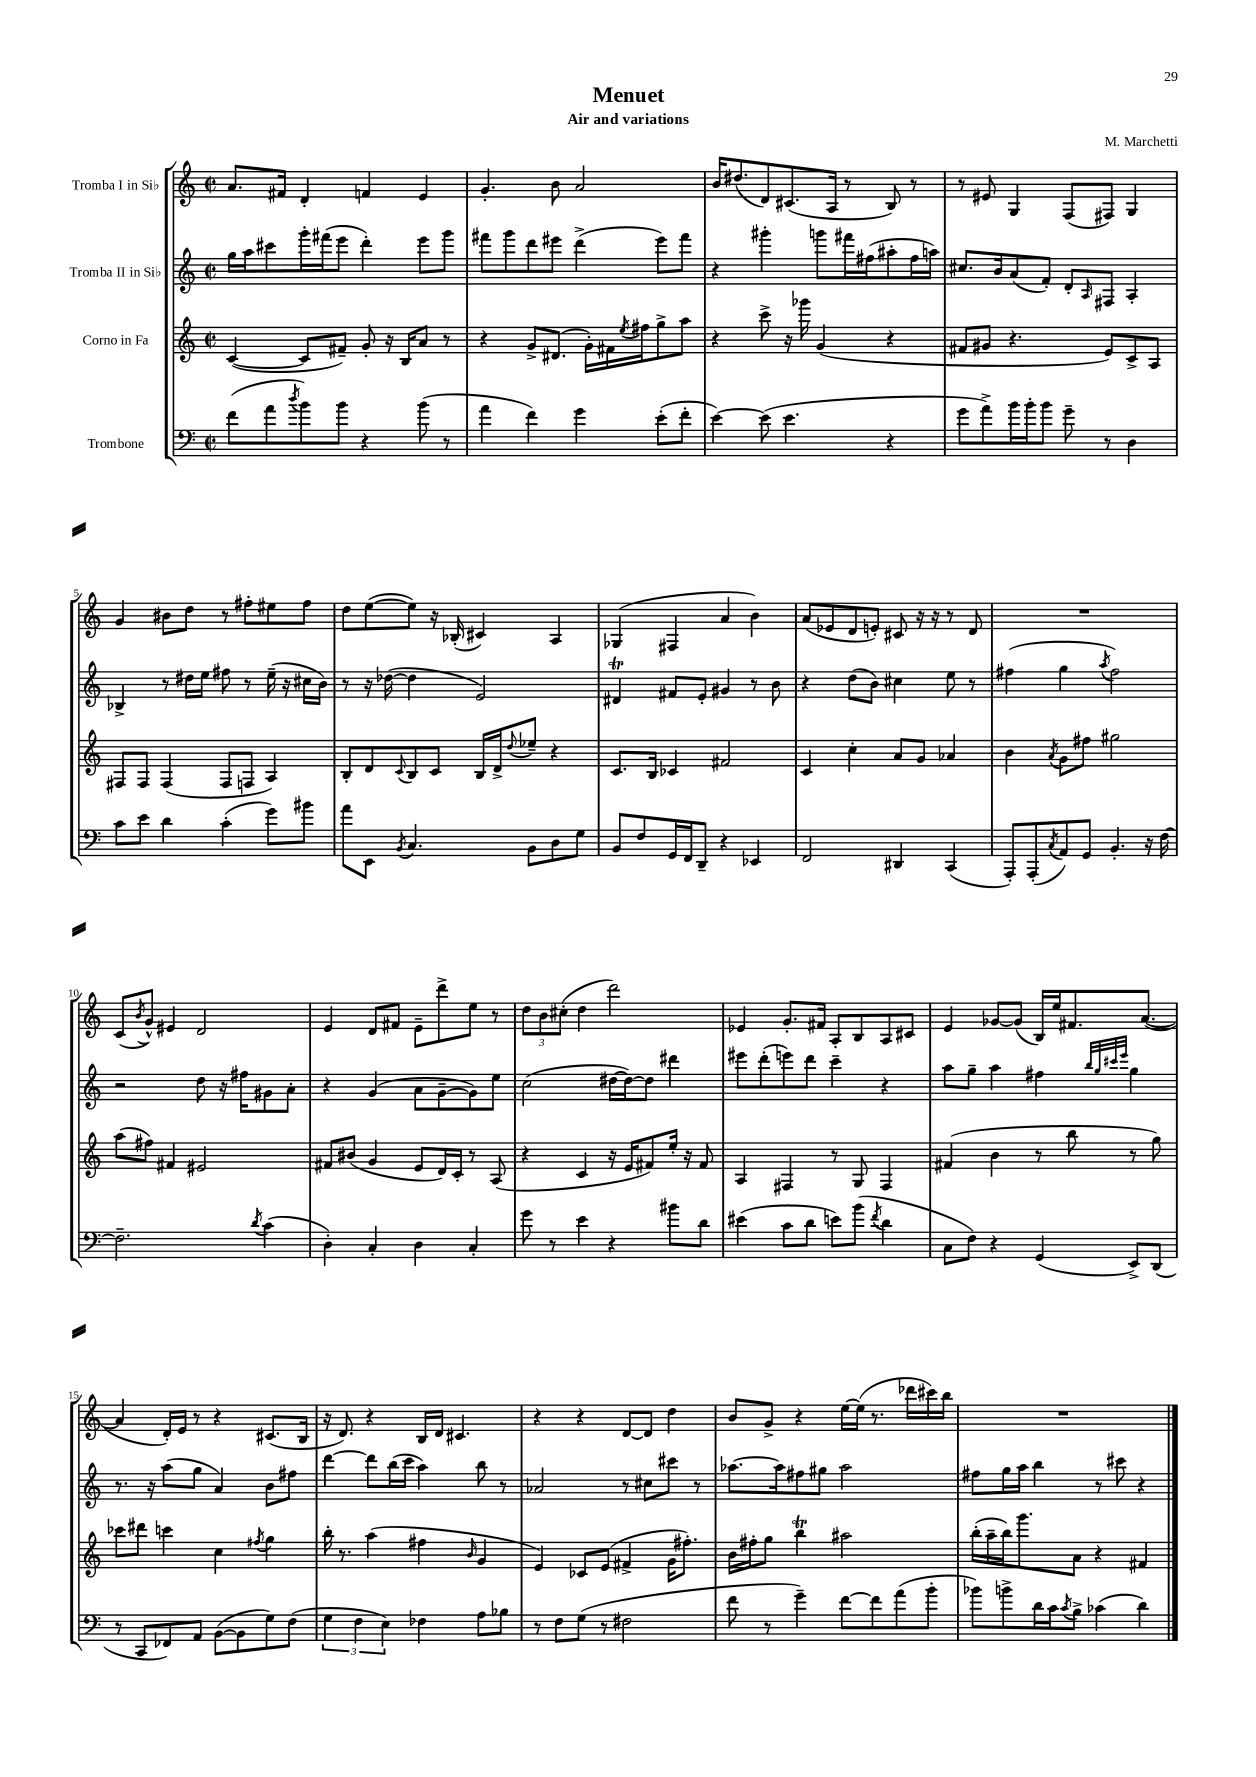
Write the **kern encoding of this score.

**kern	**kern	**kern	**kern
*part4	*part3	*part2	*part1
*staff4	*staff3	*staff2	*staff1
*I"Trombone	*I"Corno in Fa	*I"Tromba II in Si♭	*I"Tromba I in Si♭
*clefF4	*clefG2	*clefG2	*clefG2
*k[]	*k[]	*k[]	*k[]
*M2/2	*M2/2	*M2/2	*M2/2
*met(c|)	*met(c|)	*met(c|)	*met(c|)
=1	=1	=1	=1
(8f\L	([4c/	16gg\LL	8.a/L
.	.	16aa\J	.
8a\	.	8ccc#X\	.
.	.	.	16f#X/Jk
8qdd/	.	.	.
8b\)	8c/L]	16ggg'\L	4d'/
.	.	(16fff#X\J	.
8b\J	8f#X~/J)	8eee\J	.
4r	8g'/	4ddd'\)	4fn/
.	16r	.	.
.	16B/KL	.	.
(8b\	8a/J	8eee\L	4e/
8r	8r	8ggg\J	.
=2	=2	=2	=2
4a\	4r	8fff#X\L	4.g'/
.	.	8ggg\	.
4f\)	8g^/L	8ddd\	.
.	(8.d#X/J	8eee#X\J	8b\
4g\	.	(4ddd^\	2a/
.	16g'\LL)	.	.
.	16f#X\	.	.
.	8qee/	.	.
.	16ff#X\J	.	.
(8e'\L	8gg^\	8eee#\L)	.
8f'\J	8aa\J	8fff#\J	.
=3	=3	=3	=3
[4e\)	4r	4r	16b/KL
.	.	.	(8.dd#X/
(8e\]	8ccc^\	4ggg#X'\	8d/)
4.e\	16r	.	(8.c#X/
.	16ggg-X\	.	.
.	(4g/	8gggn\L	.
.	.	.	16A/Jk
.	.	16fff#X\L	8r
.	.	(16ff#X\J	.
4r	4r	8aa#X'\	8B/)
.	.	16ff#\L	8r
.	.	16aan\JJ)	.
=4	=4	=4	=4
8g\L	8f#X/L	8.cc#X/L	8r
8a^\)	8g#X/J	.	8e#X/
.	.	16b/k	.
16b\L	4.r	(8a/	4G/
16b'\J	.	.	.
8b\J	.	8f'/J)	.
8g~\	.	8d'/L	(8F/L
.	.	16qqA/	.
8r	8e/L)	8F#X/J	8F#X/J)
4D\	8c^/	4A'/	4G/
.	8A/J	.	.
!!LO:LB:g=z
=5	=5	=5	=5
8c\L	8F#X/L	4B-X^/	4g/
8e\J	8F#/J	.	.
4d\	(4F#/	8r	8b#X\L
.	.	16dd#X\LL	8dd\J
.	.	16ee\JJ	.
(4c'\	8F#/L	8ff#X\	8r
.	8Fn/J	8r	8ff#X'\L
8g\L)	4A/)	(16ee~\	8ee#X\
.	.	16r	.
8b#X\J	.	16cc#X\LL	8ff#\J
.	.	16b\JJ)	.
=6	=6	=6	=6
8a\L	8B'/L	8r	8dd\L
8EE\J	8d/	16r	([8ee\
.	.	([16dd-X\	.
8qBB/	8qqc/	.	.
4.C/	8B/	4dd-\]	8ee\J])
.	8c/J	.	16r
.	.	.	(16B-X'/
.	16B/LL	2e/)	4c#X/)
.	16d^/J	.	.
.	8qqdd/	.	.
8BB\L	8ee-X~/J	.	.
8D\	4r	.	4A/
8G\J	.	.	.
=7	=7	=7	=7
8BB/L	8.c/L	4d#Xt/	(4G-X/
8F/	.	.	.
.	16B/Jk	.	.
16GG/L	4c-X/	8f#X/L	4F#X/
16FF/J	.	.	.
8DD~/J	.	8e'/J	.
4r	2f#X/	4g#X/	4a/
4EE-X/	.	8r	4b\)
.	.	8b\	.
=8	=8	=8	=8
2FF/	4c/	4r	(8a/L
.	.	.	8e-X/
.	4cc'\	(8dd\L	8d/
.	.	8b\J)	8en'/J)
4DD#X/	8a/L	4cc#X\	8c#X/
.	8g/J	.	16r
.	.	.	16r
(4CC/	4a-X/	8ee\	8r
.	.	8r	8d/
=9	=9	=9	=9
8AAA'/L)	4b\	(4ff#X\	1r
(8AAA'/	.	.	.
8qC/	8qa/	.	.
8AA/)	8g\L	4gg\	.
8GG/J	8ff#X\J	.	.
.	.	8qaa/	.
4.BB'/	2gg#X\	2ff#\)	.
16r	.	.	.
[16F\	.	.	.
!!LO:LB:g=z
=10	=10	=10	=10
2.F~\]	(8aa\L	2r	(8c/L
.	.	.	8qb/
.	8ff#X\J)	.	8g^^/J)
.	4f#X/	.	4e#X/
.	2e#X/	8dd\	2d/
.	.	16r	.
.	.	16ff#X\KL	.
8qd/	.	.	.
(4c\	.	8g#X\	.
.	.	8a'\J	.
=11	=11	=11	=11
4D'\)	8f#X/L	4r	4e/
.	(8b#X/J	.	.
4C'/	4g/	(4g/	8d/L
.	.	.	8f#X/J
4D\	8e/L	8a\L	8e~\L
.	16d/L)	[8g~\	8ddd^\
.	16c'/JJ	.	.
4C'/	8r	8g\])	8ee\J
.	(8A/	8ee\J	8r
=12	=12	=12	=12
8g\	4r	(2cc\	12dd\L
.	.	.	12b\
8r	.	.	.
.	.	.	(12cc#X'\J
4e\	4c/	.	4dd\
4r	16r	[16dd#X\LL	2ddd\)
.	16e/KL	16dd#\J_)	.
.	8f#X/)	8dd#\J]	.
8b#X\L	16ee'/Jk	4ddd#X\	.
.	16r	.	.
8d\J	8f#/	.	.
=13	=13	=13	=13
(4e#X\	4A/	8eee#X\L	4e-X/
.	.	(8ddd'\	.
8c\L	4F#X/	8eeen\)	8.g'/L
8d\J	.	8ddd\J	.
.	.	.	16f#X/Jk
8en\L)	8r	4ccc~\	8A'/L
(8b\J	8G/	.	8B/
8qf/	.	.	.
4d\	4F#/	4r	8A/
.	.	.	8c#X/J
=14	=14	=14	=14
8C\L	(4f#X/	8aa\L	4e/
8F\J)	.	8gg~\J	.
4r	4b\	4aa\	[8g-X/L
.	.	.	(8g-/J]
(4GG/	8r	4ff#X\	16B/LL)
.	.	.	16ee/J
.	8bb\	.	8.f#X/
.	.	32qqbb/LLL	.
.	.	32qqgg/	.
.	.	32qqccc#X/	.
.	.	32qqeee/JJJ	.
8EE^/L)	8r	4gg\	.
.	.	.	([8.a/J
(8DD/J	8gg\)	.	.
!!LO:LB:g=z
=15	=15	=15	=15
8r	8ccc-X\L	8.r	4a/]
8CC/L	8ddd#X\J	.	.
.	.	16r	.
8FF-X/)	4cccn\	(8aa\L	16d'/LL)
.	.	.	16e/JJ
8AA/J	.	8gg\J	8r
([8BB\L	4cc\	4a/)	4r
8BB\]	.	.	.
.	8qff#X/	.	.
8G\)	4gg\	8b\L	(8.c#X/L
(8F\J	.	8ff#X\J	.
.	.	.	16B/Jk
=16	=16	=16	=16
6G\	16bb'\	[4ddd\	16r
.	8.r	.	8.d/)
6F\	.	.	.
.	(4aa\	8ddd\L]	4r
6E\)	.	.	.
.	.	(16bb\L	.
.	.	16ccc\JJ	.
4F-X\	4ff#X\	4aa\)	16B/LL
.	.	.	16d/JJ
.	.	.	4.c#X/
.	16qqb/	.	.
8A\L	4g/	8bb\	.
8B-X\J	.	8r	.
=17	=17	=17	=17
8r	4e/)	2a-X/	4r
8F\L	.	.	.
(8G\J	8c-X/L	.	4r
8r	(8e/J	.	.
2F#X\	4f#X^/	8r	[8d/L
.	.	8cc#X\L	8d/J]
.	16g\KL	8ccc#X\J	4dd\
.	8.ff#X'\J)	.	.
.	.	8r	.
=18	=18	=18	=18
8f\	16b\LL	[8.aa-X\L	8b/L
.	16ff#X'\J	.	.
8r	8gg\J	.	8g^/J
.	.	16aa-\k]	.
4g~\)	4bbt\	8ff#X\	4r
.	.	8gg#X\J	.
[8f\L	2aa#X\	2aa-\	[16ee\LL
.	.	.	(16ee\JJ]
8f\]	.	.	8.r
(8a\	.	.	.
.	.	.	16ddd-X\LL
8b'\J	.	.	16ccc#X\)
.	.	.	16bb\JJ
=19	=19	=19	=19
8b-X\L)	(16bb'\LL	8ff#X\L	1r
.	16aa~\	.	.
8bn^\	16bb\J)	16gg\L	.
.	8.ggg\	16aa\JJ	.
16d\L	.	4bb\	.
16c\J	.	.	.
8qc/	.	.	.
8B^\J	8a\J	.	.
(4c-X\	4r	8r	.
.	.	8ccc#X\	.
4d\)	4f#X/	4r	.
==	==	==	==
*-	*-	*-	*-
